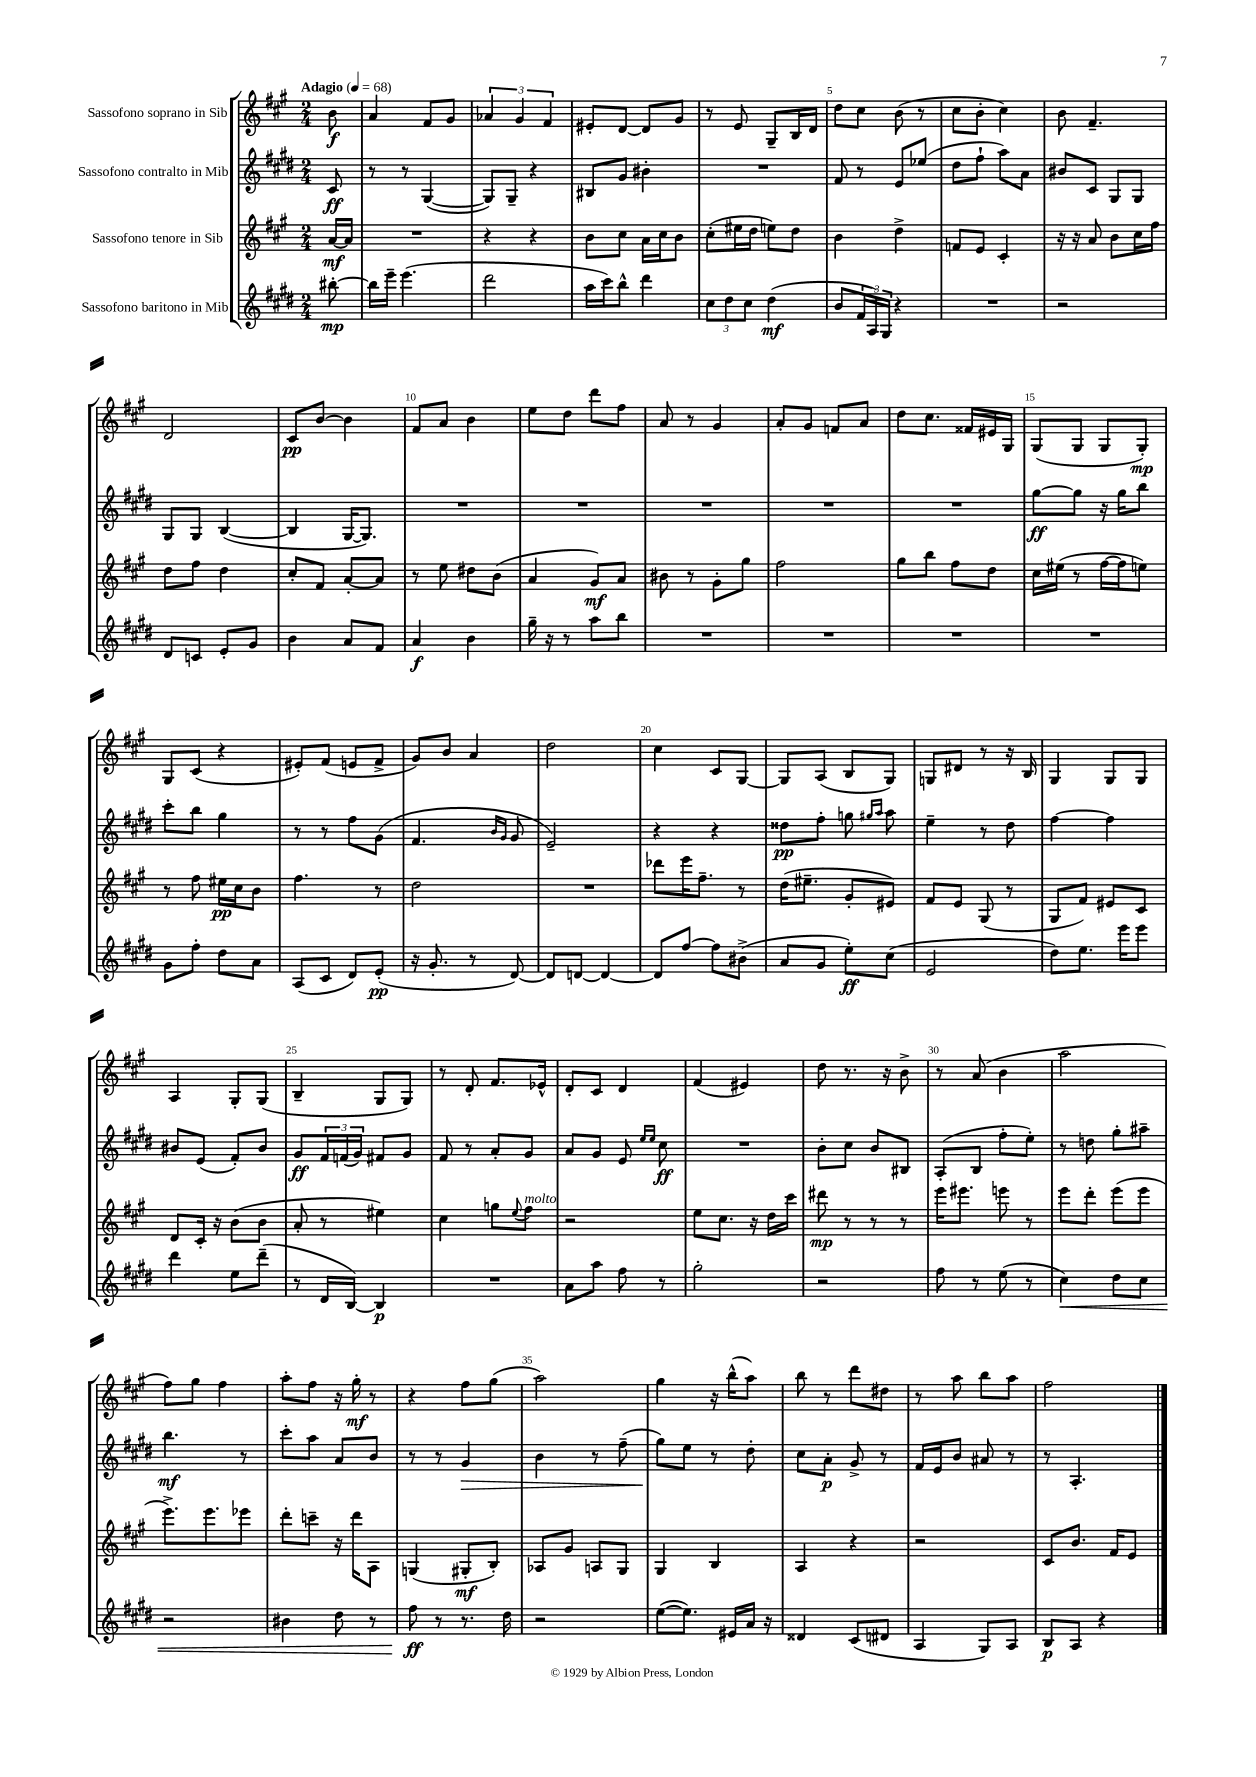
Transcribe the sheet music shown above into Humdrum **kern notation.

**kern	**dynam	**kern	**dynam	**kern	**dynam	**kern	**dynam
*part4	*part4	*part3	*part3	*part2	*part2	*part1	*part1
*staff4	*staff4	*staff3	*staff3	*staff2	*staff2	*staff1	*staff1
*I"Sassofono baritono in Mib	*	*I"Sassofono tenore in Sib	*	*I"Sassofono contralto in Mib	*	*I"Sassofono soprano in Sib	*
*clefG2	*	*clefG2	*	*clefG2	*	*clefG2	*
*k[f#c#g#d#]	*	*k[f#c#g#]	*	*k[f#c#g#d#]	*	*k[f#c#g#]	*
*M2/4	*	*M2/4	*	*M2/4	*	*M2/4	*
*MM68	*	*MM68	*	*MM68	*	*MM68	*
=	=	=	=	=	=	=	=
!	!	!	!	!	!	!LO:TX:a:B:t=Adagio	!
[8bb#X'\	mp	[16a/LL	mf	8c#/	ff	8b\	f
.	.	16a/JJ]	.	.	.	.	.
=1	=1	=1	=1	=1	=1	=1	=1
16bb#\LL]	.	2r	.	8r	.	4a/	.
16eee~\JJ	.	.	.	.	.	.	.
(4.eee\	.	.	.	8r	.	.	.
.	.	.	.	([4G#/	.	8f#/L	.
.	.	.	.	.	.	8g#/J	.
=2	=2	=2	=2	=2	=2	=2	=2
2ddd#\	.	4r	.	8G#/L])	.	6a-X/	.
.	.	.	.	8G#~/J	.	.	.
.	.	.	.	.	.	6g#/	.
.	.	4r	.	4r	.	.	.
.	.	.	.	.	.	6f#/	.
=3	=3	=3	=3	=3	=3	=3	=3
16aa\LL	.	8b\L	.	8B#X/L	.	8e#X'/L	.
16ccc#\J)	.	.	.	.	.	.	.
8bb^^\J	.	8cc#\J	.	8g#/J	.	[8d/J	.
4ddd#\	.	16a\LL	.	4b#X'\	.	8d/L]	.
.	.	16cc#\J	.	.	.	.	.
.	.	8b\J	.	.	.	8g#/J	.
=4	=4	=4	=4	=4	=4	=4	=4
12cc#\L	.	(8cc#'\L	.	2r	.	8r	.
12dd#\	.	.	.	.	.	.	.
.	.	16ee#X\L	.	.	.	8e/	.
12cc#\J	.	.	.	.	.	.	.
.	.	16dd\JJ	.	.	.	.	.
(4dd#\	mf	8een\L)	.	.	.	8G#~/L	.
.	.	8dd\J	.	.	.	16B/L	.
.	.	.	.	.	.	16d/JJ	.
=5	=5	=5	=5	=5	=5	=5	=5
8b/L	.	4b\	.	8f#/	.	8dd\L	.
24f#/L	.	.	.	8r	.	8cc#\J	.
24A/)	.	.	.	.	.	.	.
24G#/JJ	.	.	.	.	.	.	.
4r	.	4dd^\	.	8e/L	.	(8b\	.
.	.	.	.	(8ee-X/J	.	8r	.
=6	=6	=6	=6	=6	=6	=6	=6
2r	.	8fn/L	.	8dd#\L	.	8cc#\L	.
.	.	8e/J	.	8ff#`\J	.	8b'\J	.
.	.	4c#'/	.	8aa\L)	.	4cc#\)	.
.	.	.	.	8a\J	.	.	.
=7	=7	=7	=7	=7	=7	=7	=7
2r	.	16r	.	8b#X/L	.	8b\	.
.	.	16r	.	.	.	.	.
.	.	8a/	.	8c#/J	.	4.f#~/	.
.	.	8b\L	.	8G#/L	.	.	.
.	.	16cc#\L	.	8G#/J	.	.	.
.	.	16ff#\JJ	.	.	.	.	.
!!LO:LB:g=z
=8	=8	=8	=8	=8	=8	=8	=8
8d#/L	.	8dd\L	.	8G#/L	.	2d/	.
8cn/J	.	8ff#\J	.	8G#/J	.	.	.
8e'/L	.	4dd\	.	([4B/	.	.	.
8g#/J	.	.	.	.	.	.	.
=9	=9	=9	=9	=9	=9	=9	=9
4b\	.	8cc#'/L	.	4B/]	.	8c#/L	pp
.	.	8f#/J	.	.	.	[8b/J	.
8a/L	.	[8a'/L	.	[16G#/KL	.	4b\]	.
.	.	.	.	8.G#/J])	.	.	.
8f#/J	.	8a/J]	.	.	.	.	.
=10	=10	=10	=10	=10	=10	=10	=10
4a/	f	8r	.	2r	.	8f#/L	.
.	.	8ee\	.	.	.	8a/J	.
4b\	.	8dd#X\L	.	.	.	4b\	.
.	.	(8b\J	.	.	.	.	.
=11	=11	=11	=11	=11	=11	=11	=11
16gg#~\	.	4a/	.	2r	.	8ee\L	.
16r	.	.	.	.	.	.	.
8r	.	.	.	.	.	8dd\J	.
8aa\L	.	8g#/L)	mf	.	.	8ddd\L	.
8bb\J	.	8a/J	.	.	.	8ff#\J	.
=12	=12	=12	=12	=12	=12	=12	=12
2r	.	8b#X\	.	2r	.	8a/	.
.	.	8r	.	.	.	8r	.
.	.	8g#'\L	.	.	.	4g#/	.
.	.	8gg#\J	.	.	.	.	.
=13	=13	=13	=13	=13	=13	=13	=13
2r	.	2ff#\	.	2r	.	8a'/L	.
.	.	.	.	.	.	8g#/J	.
.	.	.	.	.	.	8fn/L	.
.	.	.	.	.	.	8a/J	.
=14	=14	=14	=14	=14	=14	=14	=14
2r	.	8gg#\L	.	2r	.	8dd\L	.
.	.	8bb\J	.	.	.	8.cc#\J	.
.	.	8ff#\L	.	.	.	.	.
.	.	.	.	.	.	16f##X/LL	.
.	.	8dd\J	.	.	.	16e#X/	.
.	.	.	.	.	.	16G#/JJ	.
=15	=15	=15	=15	=15	=15	=15	=15
2r	.	16cc#\LL	.	[8gg#\L	ff	(8G#/L	.
.	.	(16ee#X\JJ	.	.	.	.	.
.	.	8r	.	8gg#\J]	.	8G#/J	.
.	.	[16ff#\LL	.	16r	.	8G#/L	.
.	.	16ff#\J]	.	16gg#\KL	.	.	.
.	.	8een\J)	.	8bb\J	.	8G#'/J)	mp
!!LO:LB:g=z
=16	=16	=16	=16	=16	=16	=16	=16
8g#\L	.	8r	.	8ccc#'\L	.	8G#/L	.
8ff#'\J	.	8ff#\	.	8bb\J	.	(8c#/J	.
8dd#\L	.	16ee#X\LL	pp	4gg#\	.	4r	.
.	.	16cc#\J	.	.	.	.	.
8a\J	.	8b\J	.	.	.	.	.
=17	=17	=17	=17	=17	=17	=17	=17
(8A/L	.	4.ff#\	.	8r	.	8e#X'/L)	.
8c#/J	.	.	.	8r	.	(8f#/J	.
8d#/L)	.	.	.	8ff#\L	.	8en/L	.
(8e'/J	pp	8r	.	(8g#\J	.	8f#^/J	.
=18	=18	=18	=18	=18	=18	=18	=18
16r	.	2dd\	.	4.f#/	.	8g#/L)	.
8.g#'/	.	.	.	.	.	.	.
.	.	.	.	.	.	8b/J	.
8r	.	.	.	.	.	4a/	.
.	.	.	.	16qqb/LL	.	.	.
.	.	.	.	16qqg#/JJ	.	.	.
[8d#/)	.	.	.	8g#/	.	.	.
=19	=19	=19	=19	=19	=19	=19	=19
8d#/L]	.	2r	.	2e~/)	.	2dd\	.
[8dn/J	.	.	.	.	.	.	.
4d/_	.	.	.	.	.	.	.
=20	=20	=20	=20	=20	=20	=20	=20
8d/L]	.	8ddd-X\L	.	4r	.	4cc#\	.
[8ff#/J	.	16eee\K	.	.	.	.	.
.	.	8.ff#~\J	.	.	.	.	.
8ff#\L]	.	.	.	4r	.	8c#/L	.
(8b#X^\J	.	8r	.	.	.	[8G#/J	.
=21	=21	=21	=21	=21	=21	=21	=21
8a/L	.	(16dd\KL	.	8dd##X\L	pp	8G#/L]	.
.	.	8.ee#X~\J	.	.	.	.	.
8g#/J	.	.	.	8ff#'\J	.	(8A/J	.
8ee'\L)	ff	8g#'/L	.	8ggn\	.	8B/L	.
.	.	.	.	16qqgg#X/LL	.	.	.
.	.	.	.	16qqaa/JJ	.	.	.
(8cc#\J	.	8e#X/J)	.	8aa\	.	8G#/J)	.
=22	=22	=22	=22	=22	=22	=22	=22
2e/	.	8f#/L	.	4ee~\	.	8Gn/L	.
.	.	8e/J	.	.	.	8d#X/J	.
.	.	(8G#/	.	8r	.	8r	.
.	.	8r	.	8dd#\	.	16r	.
.	.	.	.	.	.	16B/	.
=23	=23	=23	=23	=23	=23	=23	=23
8dd#\L)	.	8G#/L	.	[4ff#\	.	4G#/	.
8.ee\J	.	8f#/J)	.	.	.	.	.
.	.	8e#X/L	.	4ff#\]	.	8G#/L	.
16eee\KL	.	.	.	.	.	.	.
8eee\J	.	8c#/J	.	.	.	8G#/J	.
!!LO:LB:g=z
=24	=24	=24	=24	=24	=24	=24	=24
4ddd#\	.	8d/L	.	8b#X/L	.	4A/	.
.	.	16c#'/Jk	.	(8e/J	.	.	.
.	.	16r	.	.	.	.	.
8ee\L	.	(8b\L	.	8f#'/L)	.	8G#'/L	.
(8ddd#~\J	.	8b\J	.	8b#/J	.	(8G#/J	.
=25	=25	=25	=25	=25	=25	=25	=25
8r	.	8a'/	.	8g#/L	ff	4B~/	.
16d#/LL	.	8r	.	24f#/L	.	.	.
.	.	.	.	(24fn/	.	.	.
[16B/JJ)	.	.	.	.	.	.	.
.	.	.	.	24g#/JJ)	.	.	.
4B/]	p	4ee#X\)	.	8f#X/L	.	8G#/L	.
.	.	.	.	8g#/J	.	8G#/J)	.
=26	=26	=26	=26	=26	=26	=26	=26
2r	.	4cc#\	.	8f#/	.	8r	.
.	.	.	.	8r	.	8d'/	.
.	.	8ggn\L	.	8a'/L	.	8.f#/L	.
.	.	8qqee/	.	.	.	.	.
!	!	!LO:TX:a:i:t=molto	!	!	!	!	!
.	.	8ff#\J	.	8g#/J	.	.	.
.	.	.	.	.	.	16e-X^^/Jk	.
=27	=27	=27	=27	=27	=27	=27	=27
8a\L	.	2r	.	8a/L	.	8d'/L	.
8aa\J	.	.	.	8g#/J	.	8c#/J	.
8ff#\	.	.	.	8e/	.	4d/	.
.	.	.	.	16qqee/LL	.	.	.
.	.	.	.	16qqee/JJ	.	.	.
8r	.	.	.	8cc#\	ff	.	.
=28	=28	=28	=28	=28	=28	=28	=28
2gg#'\	.	8ee\L	.	2r	.	(4f#/	.
.	.	8.cc#\J	.	.	.	.	.
.	.	.	.	.	.	4e#X/)	.
.	.	16r	.	.	.	.	.
.	.	16dd\LL	.	.	.	.	.
.	.	16ccc#\JJ	.	.	.	.	.
=29	=29	=29	=29	=29	=29	=29	=29
2r	.	8ddd#X\	mp	8b'\L	.	8dd\	.
.	.	8r	.	8cc#\J	.	8.r	.
.	.	8r	.	8b/L	.	.	.
.	.	.	.	.	.	16r	.
.	.	8r	.	8B#X/J	.	8b^\	.
=30	=30	=30	=30	=30	=30	=30	=30
8ff#\	.	16eee\KL	.	(8A'/L	.	8r	.
.	.	8.eee#X\J	.	.	.	.	.
8r	.	.	.	8B/J	.	(8a/	.
(8ee\	.	8eeen\	.	8ff#'\L	.	4b\	.
8r	.	8r	.	8ee'\J)	.	.	.
=31	=31	=31	=31	=31	=31	=31	=31
!	!LO:HP:b	!	!	!	!	!	!
4cc#\)	<	8eee\L	.	8r	.	2aa\	.
.	.	8ddd'\J	.	8ddn\	.	.	.
8dd#\L	.	(8eee\L	.	8gg#'\L	.	.	.
8cc#\J	.	8eee\J	.	8aa#X~\J	.	.	.
!!LO:LB:g=z
=32	=32	=32	=32	=32	=32	=32	=32
2r	.	8.eee^\L)	.	4.bb\	mf	8ff#\L)	.
.	.	.	.	.	.	8gg#\J	.
.	.	8.eee\	.	.	.	.	.
.	.	.	.	.	.	4ff#\	.
.	.	8eee-X\J	.	8r	.	.	.
=33	=33	=33	=33	=33	=33	=33	=33
4b#X\	.	8ddd'\L	.	8ccc#'\L	.	8aa'\L	.
.	.	8cccn~\J	.	8aa\J	.	8ff#\J	.
8dd#\	.	16r	.	8a/L	.	16r	.
.	.	16ddd\KL	.	.	.	16gg#'\	mf
8r	.	8A\J	.	8b/J	.	8r	.
=34	=34	=34	=34	=34	=34	=34	=34
8ff#\	ff	(4Gn/	.	8r	.	4r	.
8r	[	.	.	8r	.	.	.
!	!	!	!	!	!LO:HP:b	!	!
8.r	.	8G#X'/L	mf	4g#/	>	8ff#\L	.
.	.	8B'/J)	.	.	.	(8gg#\J	.
16dd#\	.	.	.	.	.	.	.
=35	=35	=35	=35	=35	=35	=35	=35
2r	.	8A-X/L	.	4b\	.	2aa\)	.
.	.	8g#/J	.	.	.	.	.
.	.	8An/L	.	8r	.	.	.
.	.	8G#/J	.	(8ff#~\	.	.	.
=36	=36	=36	=36	=36	=36	=36	=36
([8ee\L	.	4G#/	.	8gg#\L)	.	4gg#\	.
8.ee\J])	.	.	.	8ee\J	]	.	.
.	.	4B/	.	8r	.	16r	.
16e#X/LL	.	.	.	.	.	(16bb^^\KL	.
16a/JJ	.	.	.	8dd#'\	.	8aa\J)	.
16r	.	.	.	.	.	.	.
=37	=37	=37	=37	=37	=37	=37	=37
4d##X/	.	4A/	.	8cc#\L	.	8bb\	.
.	.	.	.	8a'\J	p	8r	.
(8c#/L	.	4r	.	8g#^/	.	8ddd\L	.
8d#X/J	.	.	.	8r	.	8dd#X\J	.
=38	=38	=38	=38	=38	=38	=38	=38
4A/	.	2r	.	16f#/LL	.	8r	.
.	.	.	.	16e/J	.	.	.
.	.	.	.	8b/J	.	8aa\	.
8G#/L)	.	.	.	8a#X/	.	8bb\L	.
8A/J	.	.	.	8r	.	8aa\J	.
=39	=39	=39	=39	=39	=39	=39	=39
8B/L	p	8c#/L	.	8r	.	2ff#\	.
8A/J	.	8.b/J	.	4.A'/	.	.	.
4r	.	.	.	.	.	.	.
.	.	16f#/KL	.	.	.	.	.
.	.	8e/J	.	.	.	.	.
==	==	==	==	==	==	==	==
*-	*-	*-	*-	*-	*-	*-	*-
